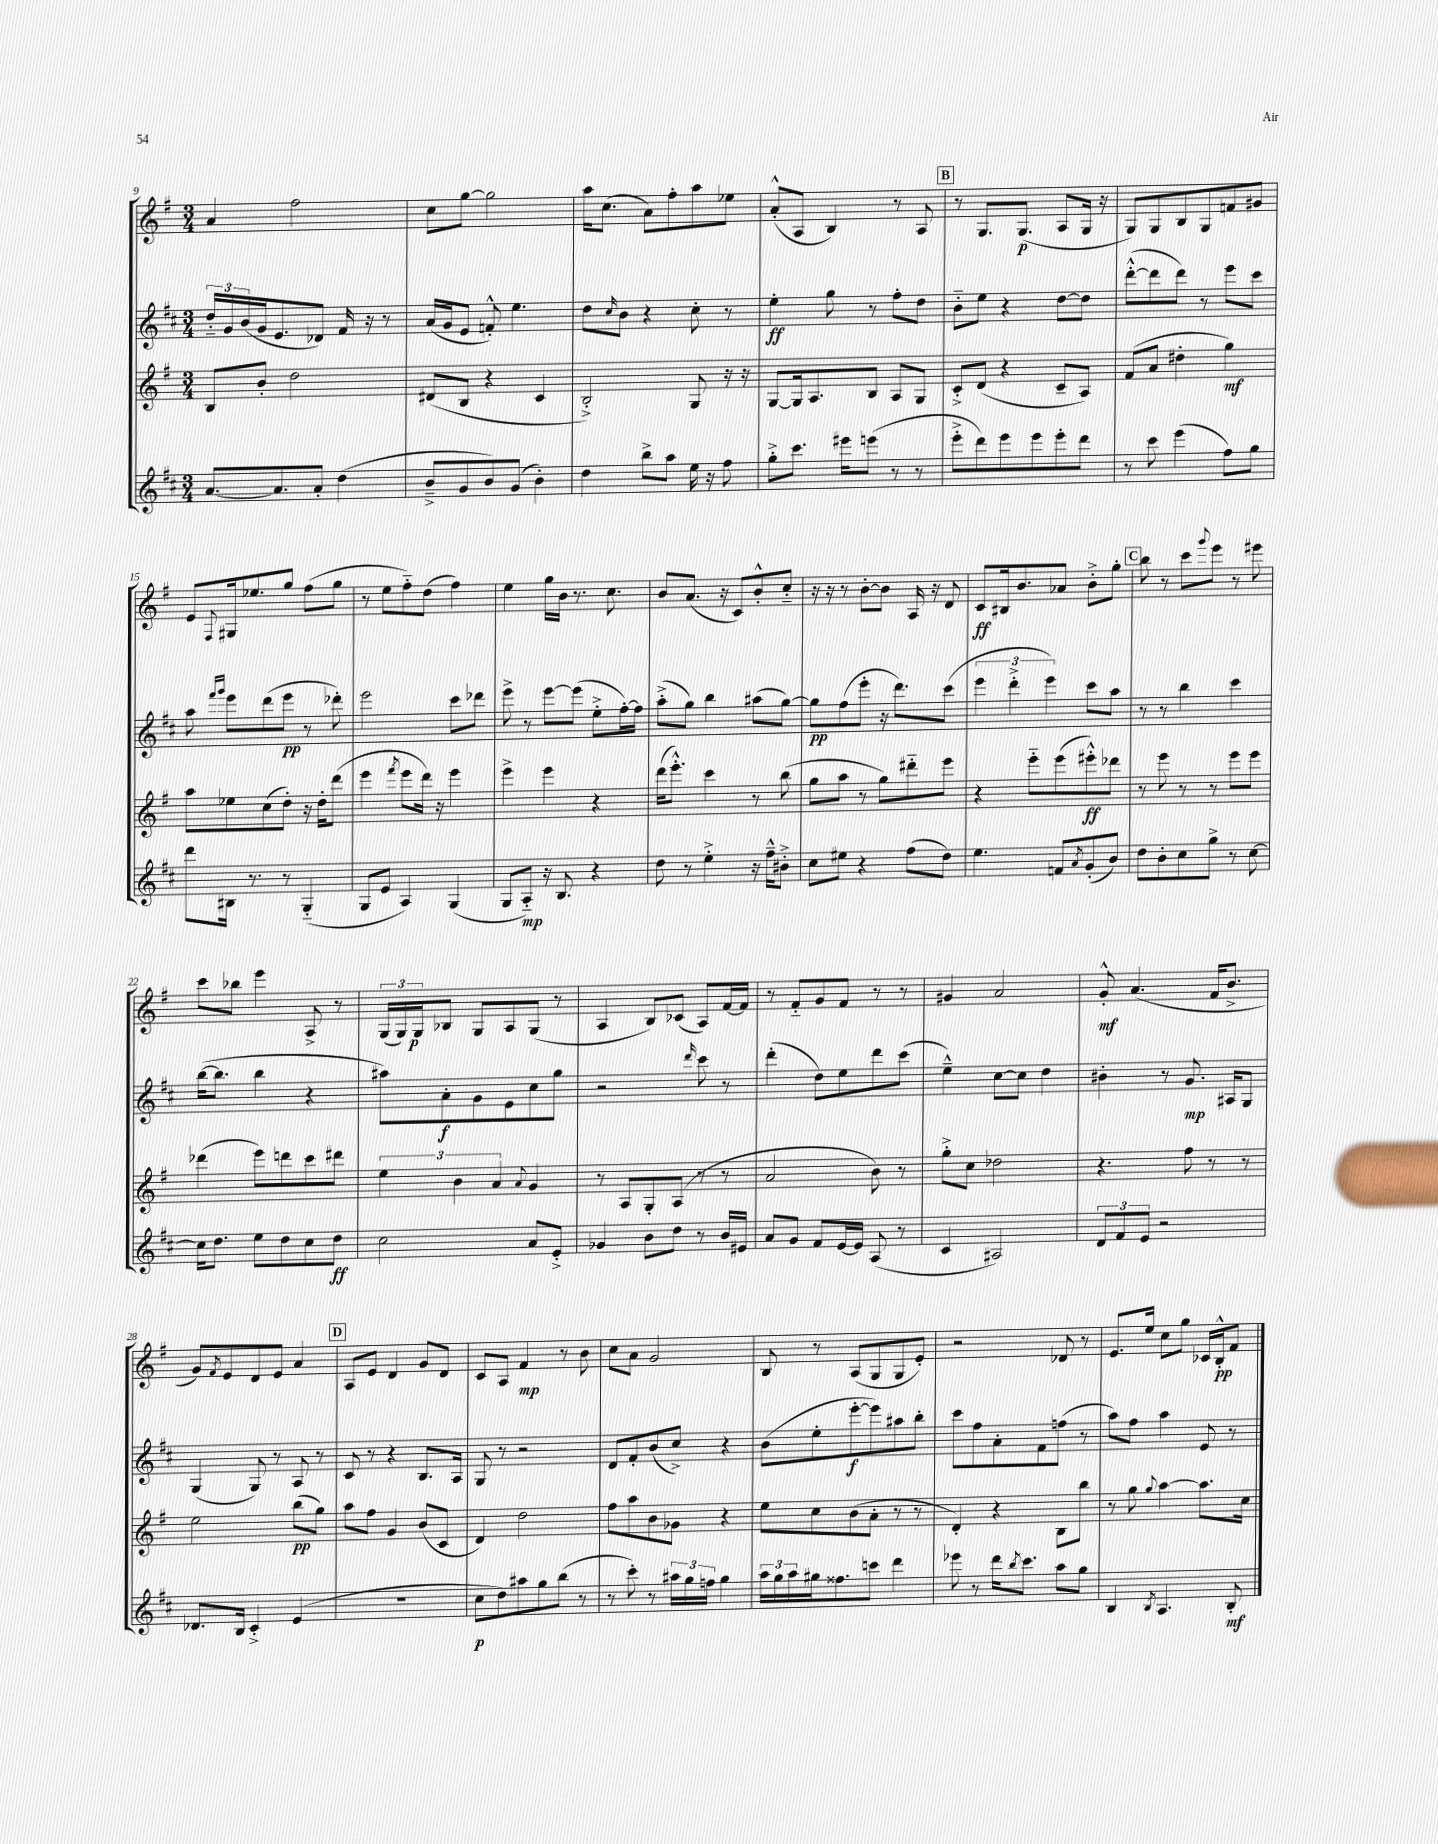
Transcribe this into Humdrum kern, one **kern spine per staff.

**kern	**dynam	**kern	**dynam	**kern	**dynam	**kern	**dynam
*part4	*part4	*part3	*part3	*part2	*part2	*part1	*part1
*staff4	*staff4	*staff3	*staff3	*staff2	*staff2	*staff1	*staff1
*clefG2	*	*clefG2	*	*clefG2	*	*clefG2	*
*k[f#c#]	*	*k[f#]	*	*k[f#c#]	*	*k[f#]	*
*M3/4	*	*M3/4	*	*M3/4	*	*M3/4	*
=9	=9	=9	=9	=9	=9	=9	=9
[8.a/L	.	8B/L	.	24dd/LL	.	4a/	.
.	.	.	.	24g/	.	.	.
.	.	.	.	(24b/	.	.	.
.	.	8b'/J	.	16g/J	.	.	.
8.a/]	.	.	.	8.e/	.	.	.
.	.	2dd\	.	.	.	2ff#\	.
8a'/J	.	.	.	8d-X/J)	.	.	.
(4dd\	.	.	.	16f#/	.	.	.
.	.	.	.	16r	.	.	.
.	.	.	.	8r	.	.	.
=10	=10	=10	=10	=10	=10	=10	=10
8b~^/L	.	(8d#X/L	.	(16a/LL	.	8cc\L	.
.	.	.	.	16g/J	.	.	.
8g/	.	8B/J	.	8e/J	.	[8gg\J	.
8b/)	.	4r	.	8fn'^^/)	.	2gg\]	.
(8g/J	.	.	.	4.ee\	.	.	.
4b'\)	.	4c/	.	.	.	.	.
=11	=11	=11	=11	=11	=11	=11	=11
4dd\	.	2B'^/)	.	8dd\L	.	16aa\KL	.
.	.	.	.	.	.	(8.cc\J	.
.	.	.	.	16qqcc#/	.	.	.
.	.	.	.	8b\J	.	.	.
8bb^\L	.	.	.	4r	.	8a\L)	.
8aa\J	.	.	.	.	.	8ff#'\	.
16ee\	.	8G/	.	8cc#'\	.	8aa\	.
16r	.	.	.	.	.	.	.
8ff#\	.	16r	.	8r	.	8ee-X\J	.
.	.	16r	.	.	.	.	.
=12	=12	=12	=12	=12	=12	=12	=12
8gg'^\L	.	[8G/L	.	4ee'\	ff	(8a'^^/L	.
8.ccc#\J	.	16G/k]	.	.	.	8A/J	.
.	.	8.A/	.	.	.	.	.
.	.	.	.	8gg\	.	4B/)	.
16eee#X\KL	.	.	.	.	.	.	.
(8eeen\J	.	8B/J	.	8r	.	.	.
8r	.	8A/L	.	8ff#'\L	.	8r	.
8r	.	8G/J	.	8dd\J	.	8A/	.
!!LO:REH:place=s1:t=B
=13	=13	=13	=13	=13	=13	=13	=13
8eee'^\L	.	8c'^/L	.	8b\L	.	8r	.
8ddd\)	.	(8d/J	.	8ee\J	.	8.G/L	.
8eee\	.	4r	.	4r	.	.	.
.	.	.	.	.	.	(8.G/J	p
8eee\	.	.	.	.	.	.	.
8eee'\	.	8c~/L	.	[8dd\L	.	8A/L	.
8ddd\J	.	8A/J)	.	8dd\J]	.	16G/Jk	.
.	.	.	.	.	.	16r	.
=14	=14	=14	=14	=14	=14	=14	=14
8r	.	(8f#/L	.	([8ddd'^^\L	.	8G/L)	.
8ccc#\	.	8a/J	.	8ddd\]	.	8G/	.
(4eee\	.	4dd#X'\	.	8ddd\J)	.	8B/	.
.	.	.	.	8r	.	8G/	.
8ff#\L)	.	4gg\)	mf	8eee\L	.	8fn/	.
8gg\J	.	.	.	8ccc#\J	.	8g#X/J	.
!!LO:LB:g=z
=15	=15	=15	=15	=15	=15	=15	=15
8ddd\L	.	8aa\L	.	8aa\	.	8e/L	.
.	.	.	.	16qqfff#/LL	.	.	.
.	.	.	.	16qqggg/JJ	.	8qqF#/	.
16B#X\Jk	.	8ee-X\	.	8eee\L	.	16G#X/k	.
8.r	.	.	.	.	.	8.ee-X/	.
.	.	(8cc\	.	(8ddd\	.	.	.
8r	.	8dd'\J)	.	8eee\J	pp	8gg/J	.
(4G/	.	16r	.	8r	.	(8ff#\L	.
.	.	16dd'\KL	.	.	.	.	.
.	.	(8ddd\J	.	8ddd-X'\)	.	8gg\J	.
=16	=16	=16	=16	=16	=16	=16	=16
8G/L	.	4eee\	.	2eee\	.	8r	.
8e/J	.	.	.	.	.	8ee\L	.
.	.	8qfff#/	.	.	.	.	.
4A/)	.	8eee\L	.	.	.	8ff#\)	.
.	.	16ddd\Jk)	.	.	.	(8dd\J	.
.	.	16r	.	.	.	.	.
(4G/	.	4eee\	.	8ccc#\L	.	4ff#\)	.
.	.	.	.	8ddd-X\J	.	.	.
=17	=17	=17	=17	=17	=17	=17	=17
8G/L	.	4eee^\	.	8eee^\	.	4ee\	.
8A/J)	mp	.	.	8r	.	.	.
16r	.	4eee\	.	[8eee\L	.	16gg\LL	.
8.B/	.	.	.	.	.	16b\JJ	.
.	.	.	.	(8eee\J]	.	8.r	.
4r	.	4r	.	8ee'^\L	.	.	.
.	.	.	.	.	.	8.cc\	.
.	.	.	.	[16ff#'\L)	.	.	.
.	.	.	.	16ff#\JJ]	.	.	.
=18	=18	=18	=18	=18	=18	=18	=18
8dd\	.	(16ddd\KL	.	(8aa'^\L	.	8b/L	.
.	.	8.eee'^^\J)	.	.	.	.	.
8r	.	.	.	8gg\J)	.	(8.a/J	.
4ee'^\	.	4ccc\	.	4bb\	.	.	.
.	.	.	.	.	.	16r	.
.	.	.	.	.	.	8c/L)	.
16r	.	8r	.	(8aa#X\L	.	8b'^^/	.
16ff#~^^\KL	.	.	.	.	.	.	.
8b#X'^\J	.	(8bb\	.	[8gg\J)	.	8cc/J	.
=19	=19	=19	=19	=19	=19	=19	=19
8cc#\L	.	8gg\L	.	8gg\L]	pp	16r	.
.	.	.	.	.	.	16r	.
8ee#X\J	.	8aa\J	.	(8ff#\	.	8r	.
4r	.	8r	.	8eee'\J	.	[8b'\L	.
.	.	8gg\L)	.	16r	.	8b\J]	.
.	.	.	.	8.ddd\L)	.	.	.
(8ff#\L	.	8ddd#X\	.	.	.	16A/	.
.	.	.	.	.	.	16r	.
8dd\J)	.	8eee\J	.	(8ccc#\J	.	8d/	.
=20	=20	=20	=20	=20	=20	=20	=20
4.ee\	.	4r	.	6eee\	.	8c/L	ff
.	.	.	.	.	.	16B#X/k	.
.	.	.	.	6ddd'^\	.	.	.
.	.	.	.	.	.	8.b/	.
.	.	8eee\L	.	.	.	.	.
.	.	.	.	6eee\)	.	.	.
8fn/L	.	(8eee\	.	.	.	8a-X/J	.
8qa/	.	.	.	.	.	.	.
(8g'/	.	8eee#X'^^\)	ff	8ccc#\L	.	8b'^\L	.
8b/J)	.	8ddd-X\J	.	8aa\J	.	8gg'\J	.
!!LO:REH:place=s1:t=C
=21	=21	=21	=21	=21	=21	=21	=21
8dd\L	.	8r	.	8r	.	8bb\	.
8b'\	.	8eee\	.	8r	.	8r	.
8cc#\	.	8r	.	4bb\	.	8ccc\L	.
.	.	.	.	.	.	8qqggg/	.
8gg^\J	.	8r	.	.	.	8eee\J	.
8r	.	8eee\L	.	4ccc#\	.	8r	.
[8cc#\	.	8eee\J	.	.	.	8eee#X\	.
!!LO:LB:g=z
=22	=22	=22	=22	=22	=22	=22	=22
16cc#\KL]	.	(4ddd-X\	.	([16bb\KL	.	8ccc\L	.
8.dd\J	.	.	.	8.bb\J]	.	.	.
.	.	.	.	.	.	8bb-X\J	.
8ee\L	.	8eee\L)	.	4bb\	.	4eee\	.
8dd\	.	8dddn\	.	.	.	.	.
8cc#\	.	8ccc\	.	4r	.	8A^/	.
8dd\J	ff	8ddd#X\J	.	.	.	8r	.
=23	=23	=23	=23	=23	=23	=23	=23
2cc#\	.	6ee\	.	8aa#X\L)	.	(24G/LL	.
.	.	.	.	.	.	24G/)	.
.	.	.	.	.	.	24G/J	p
.	.	.	.	8a'\	f	8B-X/J	.
.	.	6b\	.	.	.	.	.
.	.	.	.	8g\	.	8G/L	.
.	.	6a/	.	.	.	.	.
.	.	.	.	8e\	.	8A/	.
.	.	8qqa/	.	.	.	.	.
8a/L	.	4g/	.	8cc#\	.	(8G/J	.
8e'^/J	.	.	.	8gg\J	.	8r	.
=24	=24	=24	=24	=24	=24	=24	=24
4g-X/	.	8r	.	2r	.	4A/	.
.	.	8A/L	.	.	.	.	.
8b\L	.	8G'/	.	.	.	8B/L)	.
8dd\J	.	(8A/J	.	.	.	(8c-X/J	.
.	.	.	.	16qqddd/	.	.	.
8r	.	8r	.	8ccc#\	.	8A/L)	.
16b/LL	.	8r	.	8r	.	[16f#/L	.
16e#X/JJ	.	.	.	.	.	16f#/JJ]	.
=25	=25	=25	=25	=25	=25	=25	=25
8a/L	.	2a/	.	(4ddd'\	.	8r	.
8g/J	.	.	.	.	.	8f#/L	.
8f#/L	.	.	.	8dd\L)	.	8g/	.
[16e/L	.	.	.	8ee\	.	8f#/J	.
16e/JJ]	.	.	.	.	.	.	.
(8A/	.	8b\)	.	8ddd\	.	8r	.
8r	.	8r	.	(8ccc#\J	.	8r	.
=26	=26	=26	=26	=26	=26	=26	=26
4c#/	.	8gg'^\L	.	4ee~^^\)	.	4g#X/	.
.	.	8cc\J	.	.	.	.	.
2A#X/)	.	2dd-X\	.	[8cc#\L	.	2a/	.
.	.	.	.	8cc#\J]	.	.	.
.	.	.	.	4dd\	.	.	.
=27	=27	=27	=27	=27	=27	=27	=27
12d/L	.	4.r	.	4b#X'\	.	8g'^^/	mf
12f#/	.	.	.	.	.	.	.
.	.	.	.	.	.	(4.a/	.
12e/J	.	.	.	.	.	.	.
2r	.	.	.	8r	.	.	.
.	.	8ff#\	.	8.g/	mp	.	.
.	.	8r	.	.	.	16f#/KL	.
.	.	.	.	16A#X/KL	.	8.b^/J	.
.	.	8r	.	8G/J	.	.	.
!!LO:LB:g=z
=28	=28	=28	=28	=28	=28	=28	=28
8.d-X/L	.	2ee\	.	(4G/	.	8g/L)	.
.	.	.	.	.	.	8qf#/	.
.	.	.	.	.	.	8e/	.
16B/Jk	.	.	.	.	.	.	.
4c#'^/	.	.	.	8G/)	.	8d/	.
.	.	.	.	8r	.	8e/J	.
(4e/	.	(8bb\L	pp	8A/	.	4a/	.
.	.	8gg\J)	.	8r	.	.	.
!!LO:REH:place=s1:t=D
=29	=29	=29	=29	=29	=29	=29	=29
2.r	.	8aa\L	.	8c#/	.	8A/L	.
.	.	8ff#\J	.	8r	.	8e/J	.
.	.	4g/	.	4r	.	4d/	.
.	.	(8b/L	.	8.B/L	.	8g/L	.
.	.	8c/J	.	.	.	8d/J	.
.	.	.	.	16A/Jk	.	.	.
=30	=30	=30	=30	=30	=30	=30	=30
8cc#\L	p	4d/)	.	8G/	.	8c/L	.
8dd\)	.	.	.	8r	.	8A/J	.
8aa#X\	.	2dd\	.	2r	.	4f#/	mp
8gg\	.	.	.	.	.	.	.
(8bb\J	.	.	.	.	.	8r	.
8r	.	.	.	.	.	8b\	.
=31	=31	=31	=31	=31	=31	=31	=31
8r	.	8ff#\L	.	8d/L	.	8cc\L	.
8ccc#'\)	.	8aa\	.	8f#'/	.	8a\J	.
8r	.	8b\	.	(8b/	.	2g/	.
24aa#X\LL	.	8g-X\J	.	8cc#^/J)	.	.	.
24gg\	.	.	.	.	.	.	.
24ffn\JJ	.	.	.	.	.	.	.
4gg\	.	4r	.	4r	.	.	.
=32	=32	=32	=32	=32	=32	=32	=32
24aa\LL	.	8ee\L	.	(8b\L	.	8B/	.
24gg\	.	.	.	.	.	.	.
24aa\	.	.	.	.	.	.	.
16gg#X\J	.	8cc\	.	8ee'\	.	8r	.
8.ff##X\	.	.	.	.	.	.	.
.	.	(8b\	.	[8eee'\	f	(8A/L	.
8cccn\J	.	8a'\J	.	8eee\])	.	8G/	.
4ddd\	.	8r	.	8aa#X\	.	8G/	.
.	.	8r	.	8bb'\J	.	8e'/J)	.
=33	=33	=33	=33	=33	=33	=33	=33
8eee-X\	.	4d'/)	.	8ccc#\L	.	2r	.
8r	.	.	.	8ff#\	.	.	.
16ddd\KL	.	4r	.	8a'\	.	.	.
8qbb/	.	.	.	.	.	.	.
8.ccc#\J	.	.	.	.	.	.	.
.	.	.	.	8f#\	.	.	.
8aa\L	.	8B\L	.	(8ffn\J	.	8d-X/	.
8gg\J	.	8bb\J	.	8r	.	8r	.
=34	=34	=34	=34	=34	=34	=34	=34
4B/	.	8r	.	8aa\L)	.	8.e/L	.
.	.	8gg\	.	8ff#\J	.	.	.
.	.	.	.	.	.	16ee/Jk	.
8qB/	.	8qqgg/	.	.	.	.	.
4.A/	.	[4aa\	.	4aa\	.	8cc\L	.
.	.	.	.	.	.	8gg\J	.
.	.	8.aa\L]	.	8e/	.	16c-X/LL	.
.	.	.	.	.	.	16B'^^/J	pp
8B'/	mf	.	.	8r	.	8f#/J	.
.	.	16cc\Jk	.	.	.	.	.
==	==	==	==	==	==	==	==
*-	*-	*-	*-	*-	*-	*-	*-
